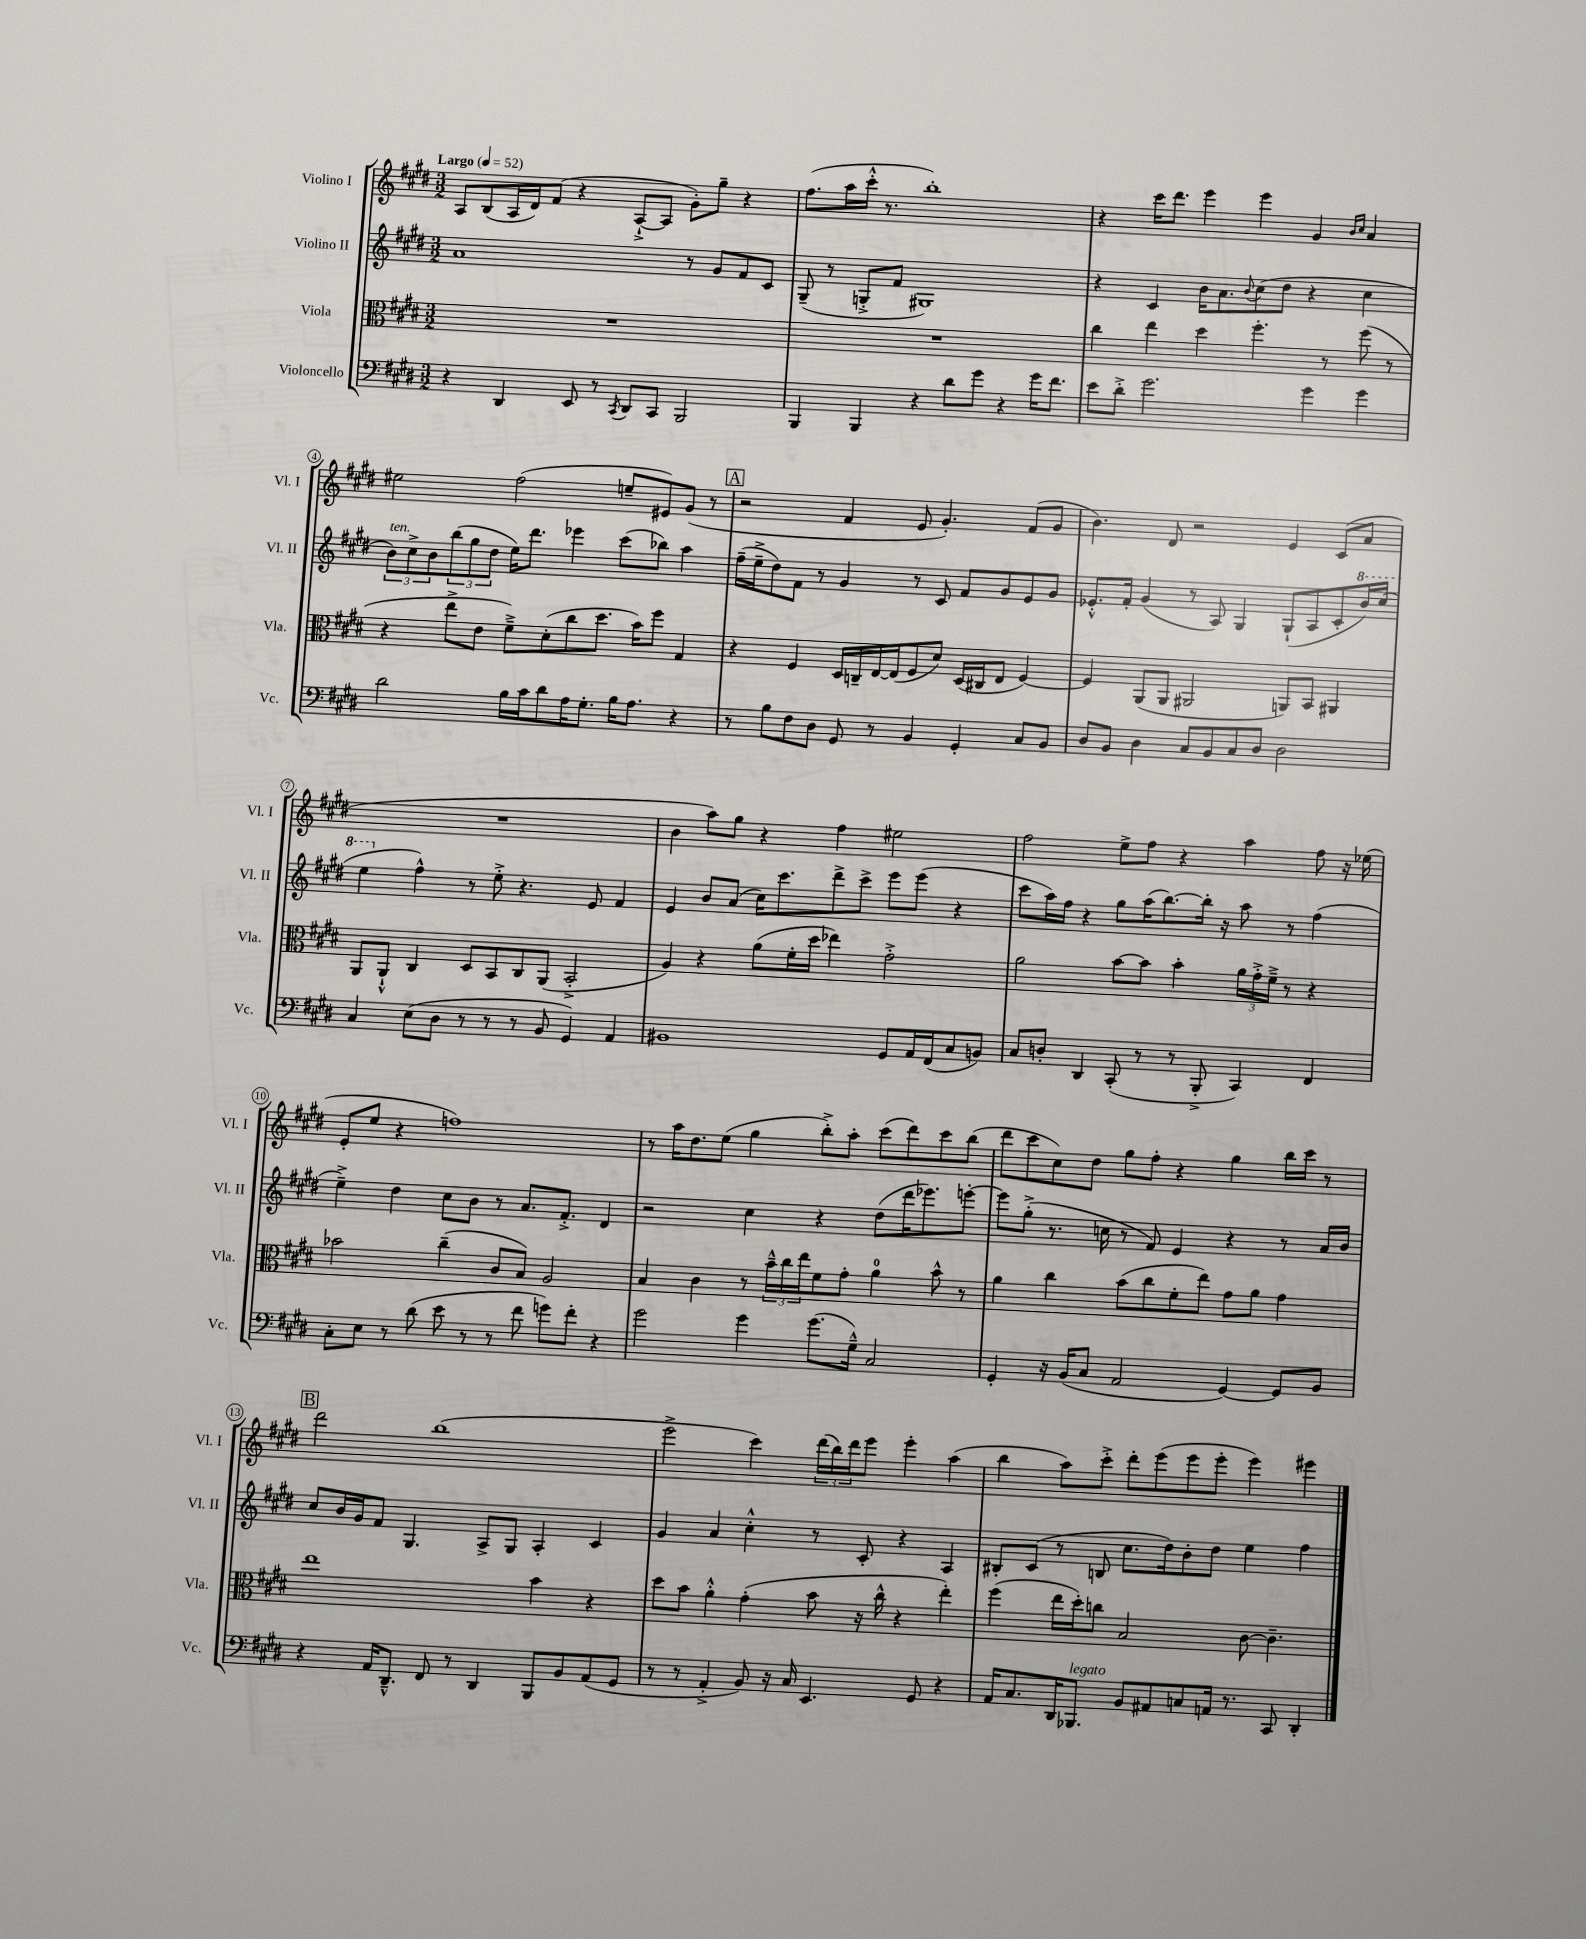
<<
\new StaffGroup <<
\new Staff = "s0" \with { instrumentName = "Violino I" shortInstrumentName = "Vl. I" } {
    \clef treble \key e \major \numericTimeSignature \time 3/2 \tempo "Largo" 4 = 52
    a8 b8( a16 dis'16) fis'8( r4 a8~-!-> a8 gis'8-.) gis''8-- r4 |
    fis''8.( a''16 cis'''16-.-^ r8. b''1-.) |
    r4 cis'''16 dis'''8. e'''4 e'''4 gis'4 \grace { b'16 cis''16 } a'4 |
    eis''2 fis''2( e''8-- eis'8) gis'8( r8 |
    \mark \markup { \box "A" } r2 fis'4 e'8 gis'4.-.) fis'8( gis'8 |
    b'4.) dis'8 r2 e'4 cis'8( a'8 |
    R1. |
    b'4 a''8) gis''8 r4 fis''4 eis''2 |
    fis''2 e''8-> fis''8 r4 a''4 fis''8 r16 ees''16( |
    e'8-. e''8 r4 f''1) |
    r8 a''16 dis''8. e''8( gis''4 b''8-.->) a''8-. cis'''8( dis'''8) cis'''8 b''8( |
    dis'''8 cis'''8 cis''8) dis''8 gis''8 fis''8-. r4 gis''4 b''16 cis'''16 r8 |
    \mark \markup { \box "B" } dis'''2 b''1( |
    e'''2-> cis'''4) \tuplet 3/2 { dis'''16( b''16) dis'''16 } e'''8 e'''4-. a''4( |
    b''4 a''8) cis'''8-.-> dis'''8-. e'''8( e'''8 e'''8-. e'''4) eis'''4 \bar "|." |
}
\new Staff = "s1" \with { instrumentName = "Violino II" shortInstrumentName = "Vl. II" } {
    \clef treble \key e \major \numericTimeSignature \time 3/2
    a'1 r8 gis'8 fis'8 cis'8 |
    gis8--( r8 g8-.-> fis'8 gis1) |
    r4 cis'4 b'16 a'8. \appoggiatura { b'8 } cis''8( dis''8 r4 cis''4 |
    \tuplet 3/2 { b'8^\markup { \italic "ten." }) cis''8-> b'8 } \tuplet 3/2 { b''8( gis''8 dis''8 } e''16) dis'''8. ees'''4 cis'''8( bes''8) a''4 |
    \mark \markup { \box "A" } fis''16--( e''16---> dis''8) fis'8 r8 gis'4 r8 cis'8 fis'8 gis'8 e'8 gis'8 |
    ees'8.-.-^ fis'16-. gis'4( r8 a8) gis4 gis8-!( a8 cis'8-. \ottava #1 b''16) cis'''16( |
    e'''4 \ottava #0 fis''4-^) r8 e''8-.-> r4. e'8 fis'4 |
    e'4 b'8 a'8( cis''16) cis'''8. dis'''8-> cis'''8-> e'''8 e'''8( r4 |
    cis'''8 a''16) fis''16 r4 gis''8 a''16( b''8.~) b''16-. r16 a''8 r8 fis''4( |
    e''4--->) dis''4 cis''8 b'8 r8 a'8. fis'8.-.-> dis'4 |
    r2 cis''4 r4 dis''8( dis'''16 ees'''8.) e'''8~-. |
    e'''8 gis''8-.->( r8. c''16 r8 fis'8) e'4 r4 r8 a'16 b'16 |
    \mark \markup { \box "B" } cis''8 b'16 gis'16 fis'8 gis4. a8-> gis8 a4-. cis'4 |
    gis'4 a'4 cis''4-.-^ r8 cis'8-. r4 a4 |
    bis8-. cis'8( r8 b8 cis''8. dis''16) b'8-. dis''8 e''4 fis''4 \bar "|." |
}
\new Staff = "s2" \with { instrumentName = "Viola" shortInstrumentName = "Vla." } {
    \clef alto \key e \major \numericTimeSignature \time 3/2
    R1. |
    R1. |
    cis''4 e''4 dis''4 fis''4.-. r8 fis''8( r8 |
    r4 e''8-> e'8 fis'8--->) dis'8-.( cis''8 dis''8. b'16) fis''8 gis4 |
    \mark \markup { \box "A" } r4 fis4 dis16 c16-- e16~ e16( fis8 dis'8) dis16( cis16 e8 fis4~) |
    fis4 a,8( a,8 ais,2 a,8) b,8 ais,4 |
    a,8 a,8-!-^ cis4 dis8 b,8 cis8 a,8( b,2-.-> |
    a4) r4 a'8( fis'16-. dis''16 ees''4) gis'2-.-> |
    a'2 b'8~ b'8 b'4-. \tuplet 3/2 { a'16 gis'16-.-> fis'16---> } r8 r4 |
    bes'2 cis''4--( cis'8 b8) a2 |
    b4 cis'4 r8 \tuplet 3/2 { b'16---^ cis''16 e''16 } fis'8 gis'8-. a'4-0 b'8-^ r8 |
    a'4 cis''4 b'8( cis''8 fis'8-. e''8) gis'8 a'8 gis'4 |
    \mark \markup { \box "B" } e''1 b'4 r4 |
    dis''8 b'8 a'4-.-^ gis'4-.( b'8 r16 cis''16-^ r4 e''4-.) |
    fis''4( e''16 dis''16-.) c''8 b2 cis'8~ cis'4.-- \bar "|." |
}
\new Staff = "s3" \with { instrumentName = "Violoncello" shortInstrumentName = "Vc." } {
    \clef bass \key e \major \numericTimeSignature \time 3/2
    r4 dis,4 e,8 r8 \acciaccatura { cis,8 } dis,8 cis,8 b,,2 |
    b,,4 b,,4 r4 dis'8 gis'8 r4 gis'16 fis'8. |
    e'8 dis'8-.-> gis'2. gis'4 gis'4 |
    dis'2 b16 cis'16 dis'8 a16 gis8.-. b16 a8. r4 |
    \mark \markup { \box "A" } r8 b8 fis8 dis8 gis,8 r8 b,4 gis,4-. cis8 b,8 |
    dis8 b,8 dis4 cis8 b,8 cis8 dis8 dis2 |
    cis4 e8( dis8 r8 r8 r8 b,8 gis,4) a,4 |
    bis,1 gis,8 a,16 fis,16( cis8 b,8) |
    cis8 d8-. dis,4 cis,8-.( r8 r8 b,,8-.-> cis,4) fis,4 |
    cis8-. e8 r8 dis'8( e'8 r8 r8 fis'8 g'8) fis'8-. r4 |
    gis'2 gis'4 gis'8.( gis16---^) cis2 |
    gis,4-. r16 b,16( cis8 a,2 gis,4~) gis,8 b,8 |
    \mark \markup { \box "B" } r4 a,16 dis,8.---^ fis,8 r8 dis,4 b,,8 b,8 a,8( gis,8 |
    r8 r8 a,4-.-> b,8) r16 cis16 e,4. gis,8 r4 |
    a,16 cis8. dis,16 bes,,8.^\markup { \italic "legato" } b,8 ais,8 c8 a,16 r8. cis,8 dis,4-. \bar "|." |
}
>>
>>
\layout { \context { \Score \override BarNumber.stencil = #(make-stencil-circler 0.1 0.3 ly:text-interface::print) } }
